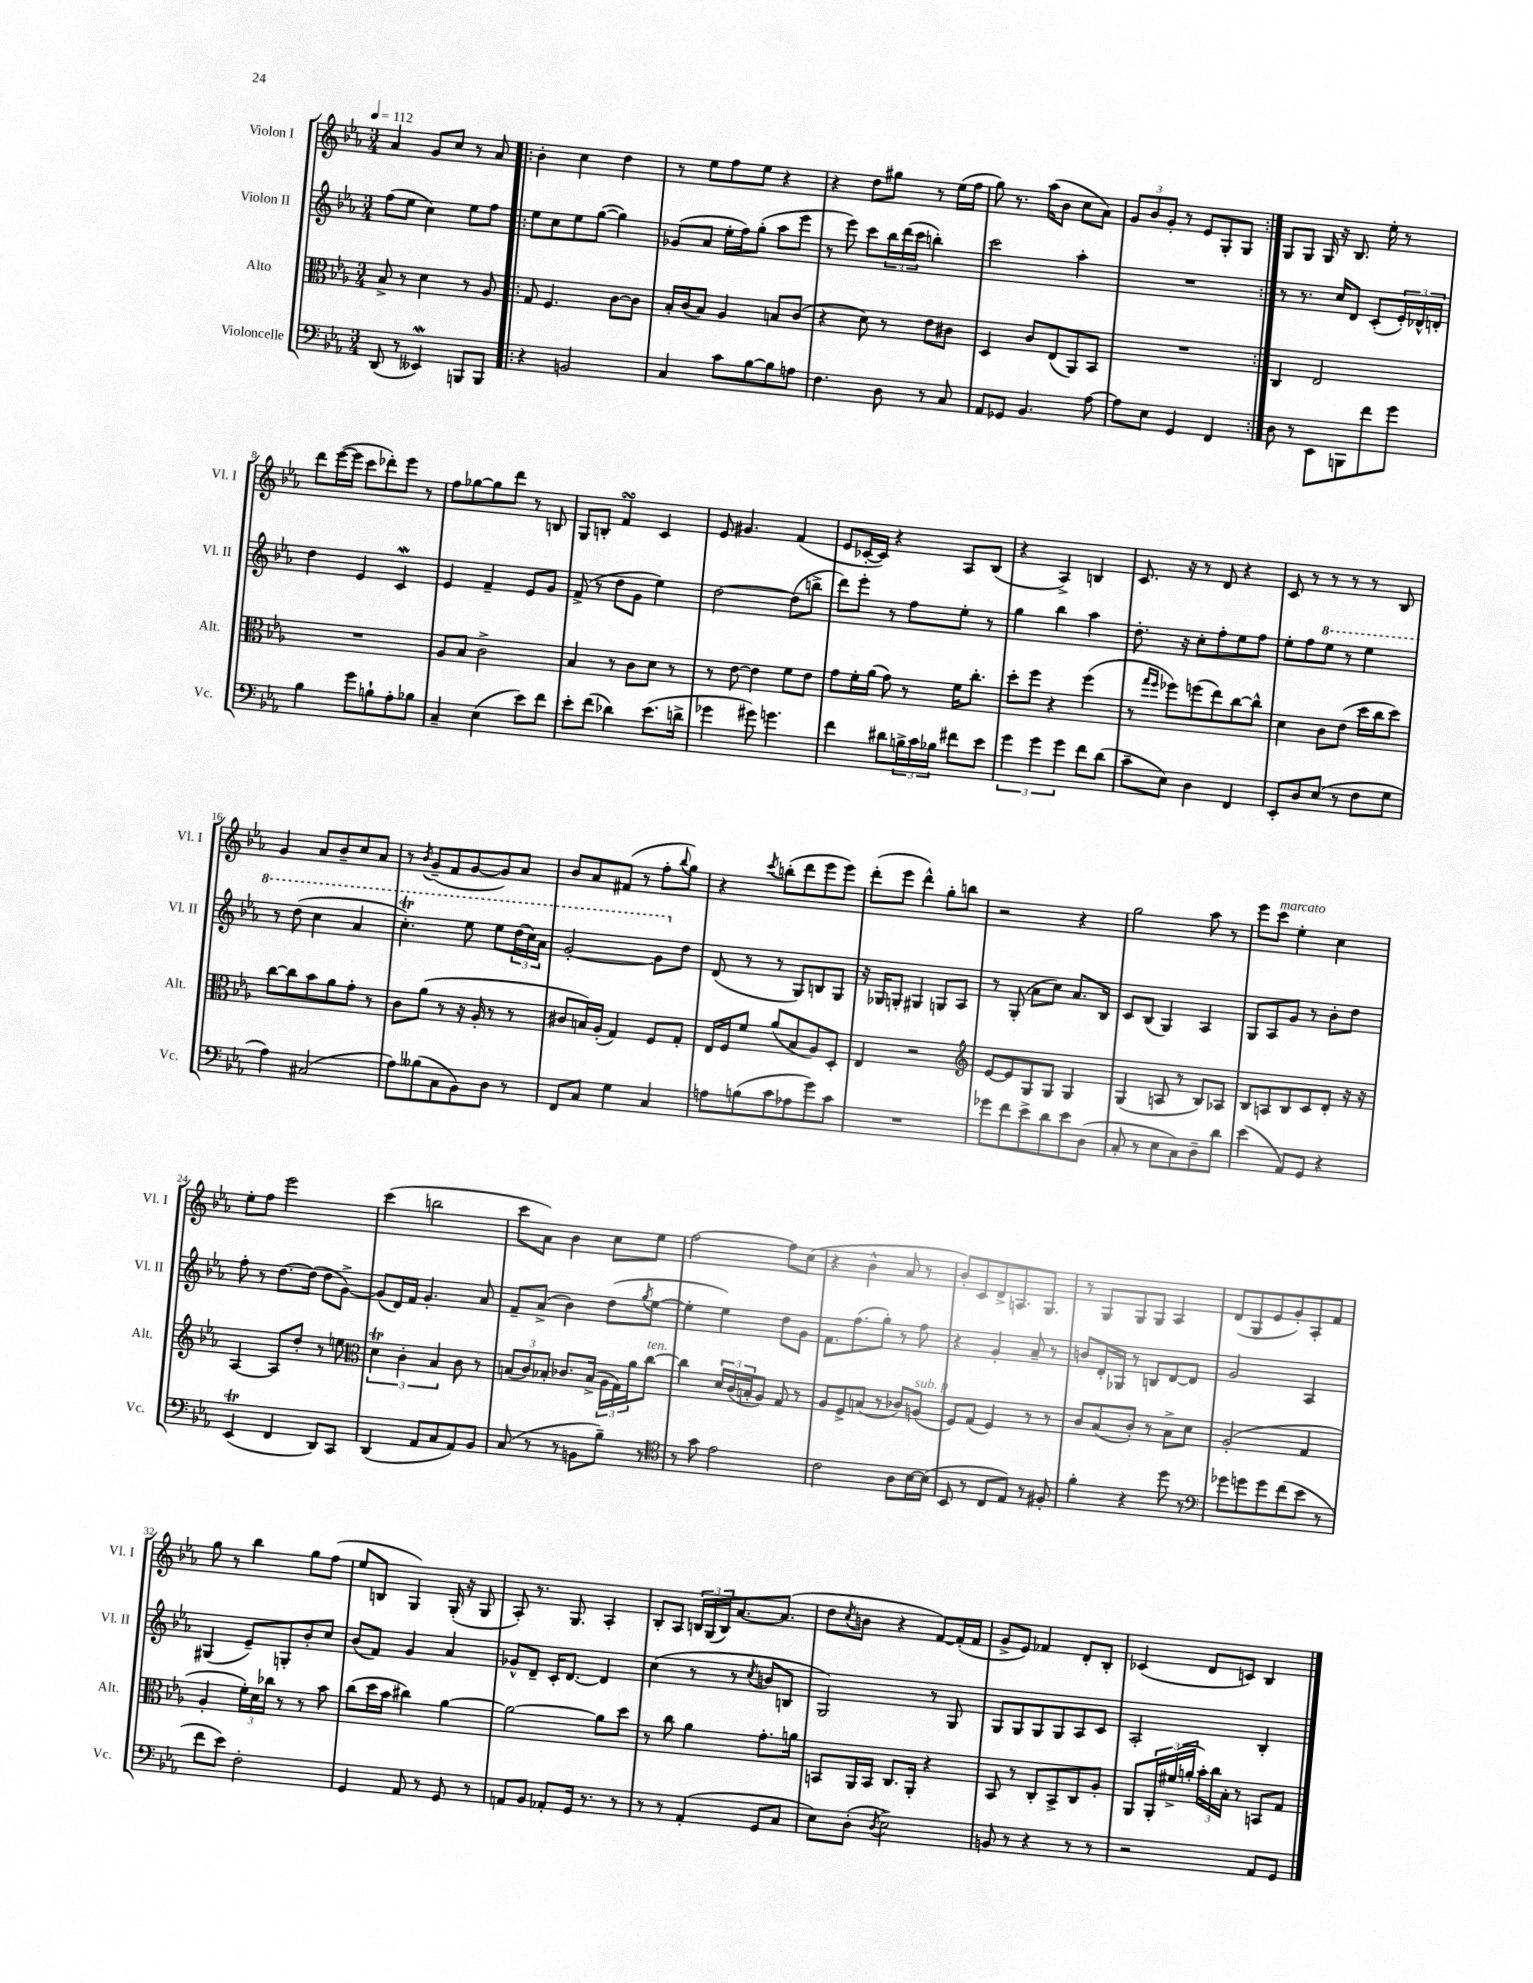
<<
\new StaffGroup <<
\new Staff = "s0" \with { instrumentName = "Violon I" shortInstrumentName = "Vl. I" } {
    \clef treble \key ees \major \numericTimeSignature \time 3/4 \tempo 4 = 112
    aes'4 g'8 c''8 r8 aes'8 |
    \repeat volta 2 { bes'4-. c''4 d''4 |
    r8 ees''8 f''8 ees''8 r4 |
    r4 d''8 gis''8 r8 ees''16( f''16 |
    g''8) r8. aes''16( bes'8 c''8 aes'8) |
    \tuplet 3/2 { g'8 bes'8 g'8-. } r8 ees'8 g8-. g8 | }
    g8 g8 g16 r16 bes8. ees''16-. r8 |
    d'''8 ees'''16~( ees'''16 c'''8 des'''8-.) ees'''8 r8 |
    f''8 ges''8~ ges''8 d'''8 r8 b8 |
    g8 b8-. f'4\turn c'4 |
    ees'8 gis'4. f'4( |
    ees'8 ces'16~-. ces'16) r4 aes8 bes8( |
    r4 aes4->) b4 |
    c'8. r16 r8 d'8 r4 |
    c'8 r8 r8 r8 r8 bes8 |
    g'4 aes'8 bes'8-- c''8 aes'8 |
    r8 \acciaccatura { bes'8 } g'8--( f'8 g'8~ g'8) aes'8 |
    bes'8 aes'8 fis'8( r8 f''8-. \appoggiatura { bes''8 } g''8) |
    r4 \acciaccatura { c'''8 } b''8-.( d'''8 ees'''8 ees'''8) |
    d'''8-.( ees'''8 d'''4-^) g''8-. b''8 |
    r2 r4 |
    g''2 aes''8 r8 |
    ees'''8 c'''8^\markup { \italic "marcato" } ees''4-. c''4 |
    ees''8-. f''8 ees'''2 |
    c'''4( b''2 |
    c'''8 aes'8) bes'4 c''8 ees''8 |
    f''2~ f''8 c''8( |
    r4 bes'4-^ aes'8 r8 |
    bes'8-.) c'8 d'8-> a8. g8. |
    r8 g8 g8 g8 aes4 |
    d'8( g8 ees'8 g'8-.) aes8-. f'8 |
    g''8 r8 bes''4 g''8 f''8( |
    ees''8 b8 g4) g16-.( r16 g8 |
    aes8-.) r8. g8. aes4-. |
    bes8-. aes8 \tuplet 3/2 { b16 g16( b16) } aes'8.~ aes'8.( |
    d''8 \acciaccatura { c''8 } b'8 r4 f'8~) f'16-.( f'16 |
    g'8-> ees'8) fes'4 d'8-. bes8-. |
    ces'4( d'8 c'8) bes4 \bar "|." |
}
\new Staff = "s1" \with { instrumentName = "Violon II" shortInstrumentName = "Vl. II" } {
    \clef treble \key ees \major \numericTimeSignature \time 3/4
    f''8( ees''8 c''4) ees''8 f''8 |
    \repeat volta 2 { ees''8 c''8 ees''8 g''8~( g''4) |
    ges'8( aes'8 ees''16-. f''16) g''8-.( aes''8 ees'''8 |
    r8 ees'''8) c'''8 \tuplet 3/2 { bes''16 d'''16( c'''16 } b''4-.) |
    c'''2 aes''4-. |
    R2. | }
    r8 r8. c''16 d'8 c'8-.( \tuplet 3/2 { ees'16-.) des'16-^ d'16-. } |
    d''4 ees'4 c'4\mordent |
    ees'4 f'4-- ees'8 g'8 |
    f'8->( r8 d''8 g'8 ees''4) |
    d''2~ d''8( b''8-> |
    d'''8) ees'''8-. r8 f''8 ees''8-. r8 |
    g''4 bes''4 aes''4 |
    d''8.-. r16 c''8-. f''8-. ees''8 f''8 |
    ees''8-. f''8 \ottava #1 ees'''8 r8 ees'''4 |
    r8 d'''8( c'''4 aes''4 |
    c'''4.-.\trill) ees'''8 ees'''8 \tuplet 3/2 { d'''16( c'''16) aes''16 } |
    g''2~-. g''8 \ottava #0 d''8 |
    d'8( r8 r8 g8) b8 g8 |
    r16 ges16 g8-. gis4 g8 aes8 |
    r8 g8-.( aes'8 c''8) aes'8. bes16 |
    c'8 bes8( g4) aes4 |
    g8 aes8 g'8 r8 bes'8-. d''8 |
    f''8-. r8 d''8.~ d''16( d''8 g'8~->) |
    g'8( d'16) f'16 g'4.-. aes'8 |
    f'8-- aes'8->( bes'4) d''8( \acciaccatura { g''8 } ees''8~ |
    ees''4-. ees''4) d''8 g'8 |
    f'8. f''8.( g''8-.) r8 f''8 |
    r4 g'4-. aes'8-- r8 |
    b'8 d'16-. ges16 r8 b8 d'8~ d'8 |
    g'2 aes4 |
    gis4( ees'8--) g8-. bes'8-. c''8 |
    bes'8( f'8) g'4 aes'4 |
    ges'8-^ d'8-- c'16-. d'8.~ d'4 |
    c''4( r8 r8 \acciaccatura { c''8 } b'8 b8 |
    g2) r8 g8 |
    g8 g8 g8 g8 aes8 c'8 |
    aes2-. bes4-. \bar "|." |
}
\new Staff = "s2" \with { instrumentName = "Alto" shortInstrumentName = "Alt." } {
    \clef alto \key ees \major \numericTimeSignature \time 3/4
    bes8-> r8 d'4 r8 aes8 |
    \repeat volta 2 { g8 f4. c'8~ c'8 |
    bes16-. c'16( bes8) aes4 b8 c'8( |
    r4 d'8) r8 ees'8 cis'8 |
    d4 c'8 ees8( aes,8) bes,8 |
    R2. | }
    c4 ees2 |
    R2. |
    aes8 bes8 c'2-> |
    bes4 r8 c'8 d'8 r8 |
    r8 ees'8~ ees'4 f'8 ees'8 |
    g'8 f'16-. aes'16( g'8) r8 f'16 c''8.-. |
    d''8-. f''8 r4 f''4( |
    r8 \grace { g''16 f''16 } fes''8) f''8( ees''8) c''8~ c''8-^ |
    d'4 c'8 ees'8( d''16 c''16 d''8) |
    c''8~ c''8 bes'8 aes'8 g'8-. r8 |
    c'8 aes'8( r8 r16 aes16-. r8 r8 |
    cis'8 b16) aes16-.( g4) f8 g8-. |
    ees16 f16 f'8 aes'8( bes8 aes8) d8-. |
    ees4 r2 |
    \clef treble ees'8~ ees'8 g8 g8 g4 |
    g4( a8 r8 bes8) aes8 |
    bes8 a8 bes8 c'8 d'8-. r16 r16 |
    aes4~ aes8 d''8-. r8 e''8 |
    \clef alto \tuplet 3/2 { d'4\trill c'4-. bes4 } c'8 r8 |
    \tuplet 3/2 { b8( c'8) bes8-. } ces'8. bes16->( \tuplet 3/2 { aes16 g16) aes'16 } c''8~^\markup { \italic "ten." } |
    c''4 \tuplet 3/2 { d'16 c'16( b16-. } aes8) g8 r8 |
    aes8 f8-> b8( r8 ces'8) a8^\markup { \italic "sub. p" }( |
    f8) g8( f4) r8 r8 |
    c'8 bes8( c'8-.) r8 bes8-> d'8 |
    aes2-.( g4 |
    aes4-. \tuplet 3/2 { f'16-.) d'16 ces''16 } r8 r8 bes'8 |
    c''8( d''16 bes'16 cis''4) aes'4~ |
    aes'2~ aes'8 d''8 |
    r8 c''8 aes'4 g'8.-. a'16 |
    b,8 aes,16 b,16 c8. aes,16-. r4 |
    bes,8 r8 c8-. bes,8-> c8 aes8-. |
    aes,8 \tuplet 3/2 { aes,16-. fis'16->( a'16-. } \tuplet 3/2 { bes'16-.) c''16 bes16-. } r8 b,8 g8 \bar "|." |
}
\new Staff = "s3" \with { instrumentName = "Violoncelle" shortInstrumentName = "Vc." } {
    \clef bass \key ees \major \numericTimeSignature \time 3/4
    d,8( r8 eeses,4\mordent) b,,8 b,,8 |
    \repeat volta 2 { r4 b,2 |
    c4 c'8 bes8~ bes8 a8 |
    f4. d8 r8 c8 |
    aes,8 ges,8 bes,4. aes8~ |
    aes8 ees8 g,4 f,4 | }
    d8 r8 ees,8 b,,8 f'8 g'8 |
    bes4 g'8 b8-! aes8-. bes8 |
    c4-- ees4( ees'8) f'8 |
    ees'8-. f'8( des'4) ees'8.( d'16-> |
    ges'4 gis'8) g'4. |
    f'4 dis'8 \tuplet 3/2 { b16-> c'16 bes16 } fis'8 ees'8 |
    \tuplet 3/2 { g'4 g'4 g'4 } f'8 d'8( |
    c'8-- ees8) d4 f,4 |
    ees,8-. d8 ees8( r8 f8 g8 |
    aes4) cis2( |
    aes8) beses8( c8 bes,8) d8 r8 |
    f,8 c8 g4 c4 |
    a8 b8( c'8 aes8 g'8) c'8 |
    R2. |
    ges'8 f'8 ees'8-> d'8 ees'8 d8( |
    c8-. r8 ees8 c8) d8-- d'8 |
    ees'4( aes,8) g,8 r4 |
    ees,4\trill( f,4 d,8) c,8 |
    d,4( aes,8 c8 aes,8) bes,8 |
    c8( r8 r8 b,8 bes8--) r8 |
    \clef tenor r8 g'8 ees'2 |
    c'2 aes8 bes16~ bes16( |
    bes,8 r8 c8 ees8) r8 fis8-. |
    f'4-. r4 d''8 r8 |
    \clef bass ges'8 g'8 g'8 f'8( ees'8 r8 |
    f'8 ees'8) f2-. |
    g,4 aes,8 r8 g,8 r8 |
    a,8 bes,8 aes,8-. g,16 r8. r8 |
    r8 r8 aes,4-.( g,8 c8 |
    ees8) d8-.( \acciaccatura { d8 } ees2->) |
    b,8 r8 r4 r8 r8 |
    r2 aes,8 g,8 \bar "|." |
}
>>
>>
